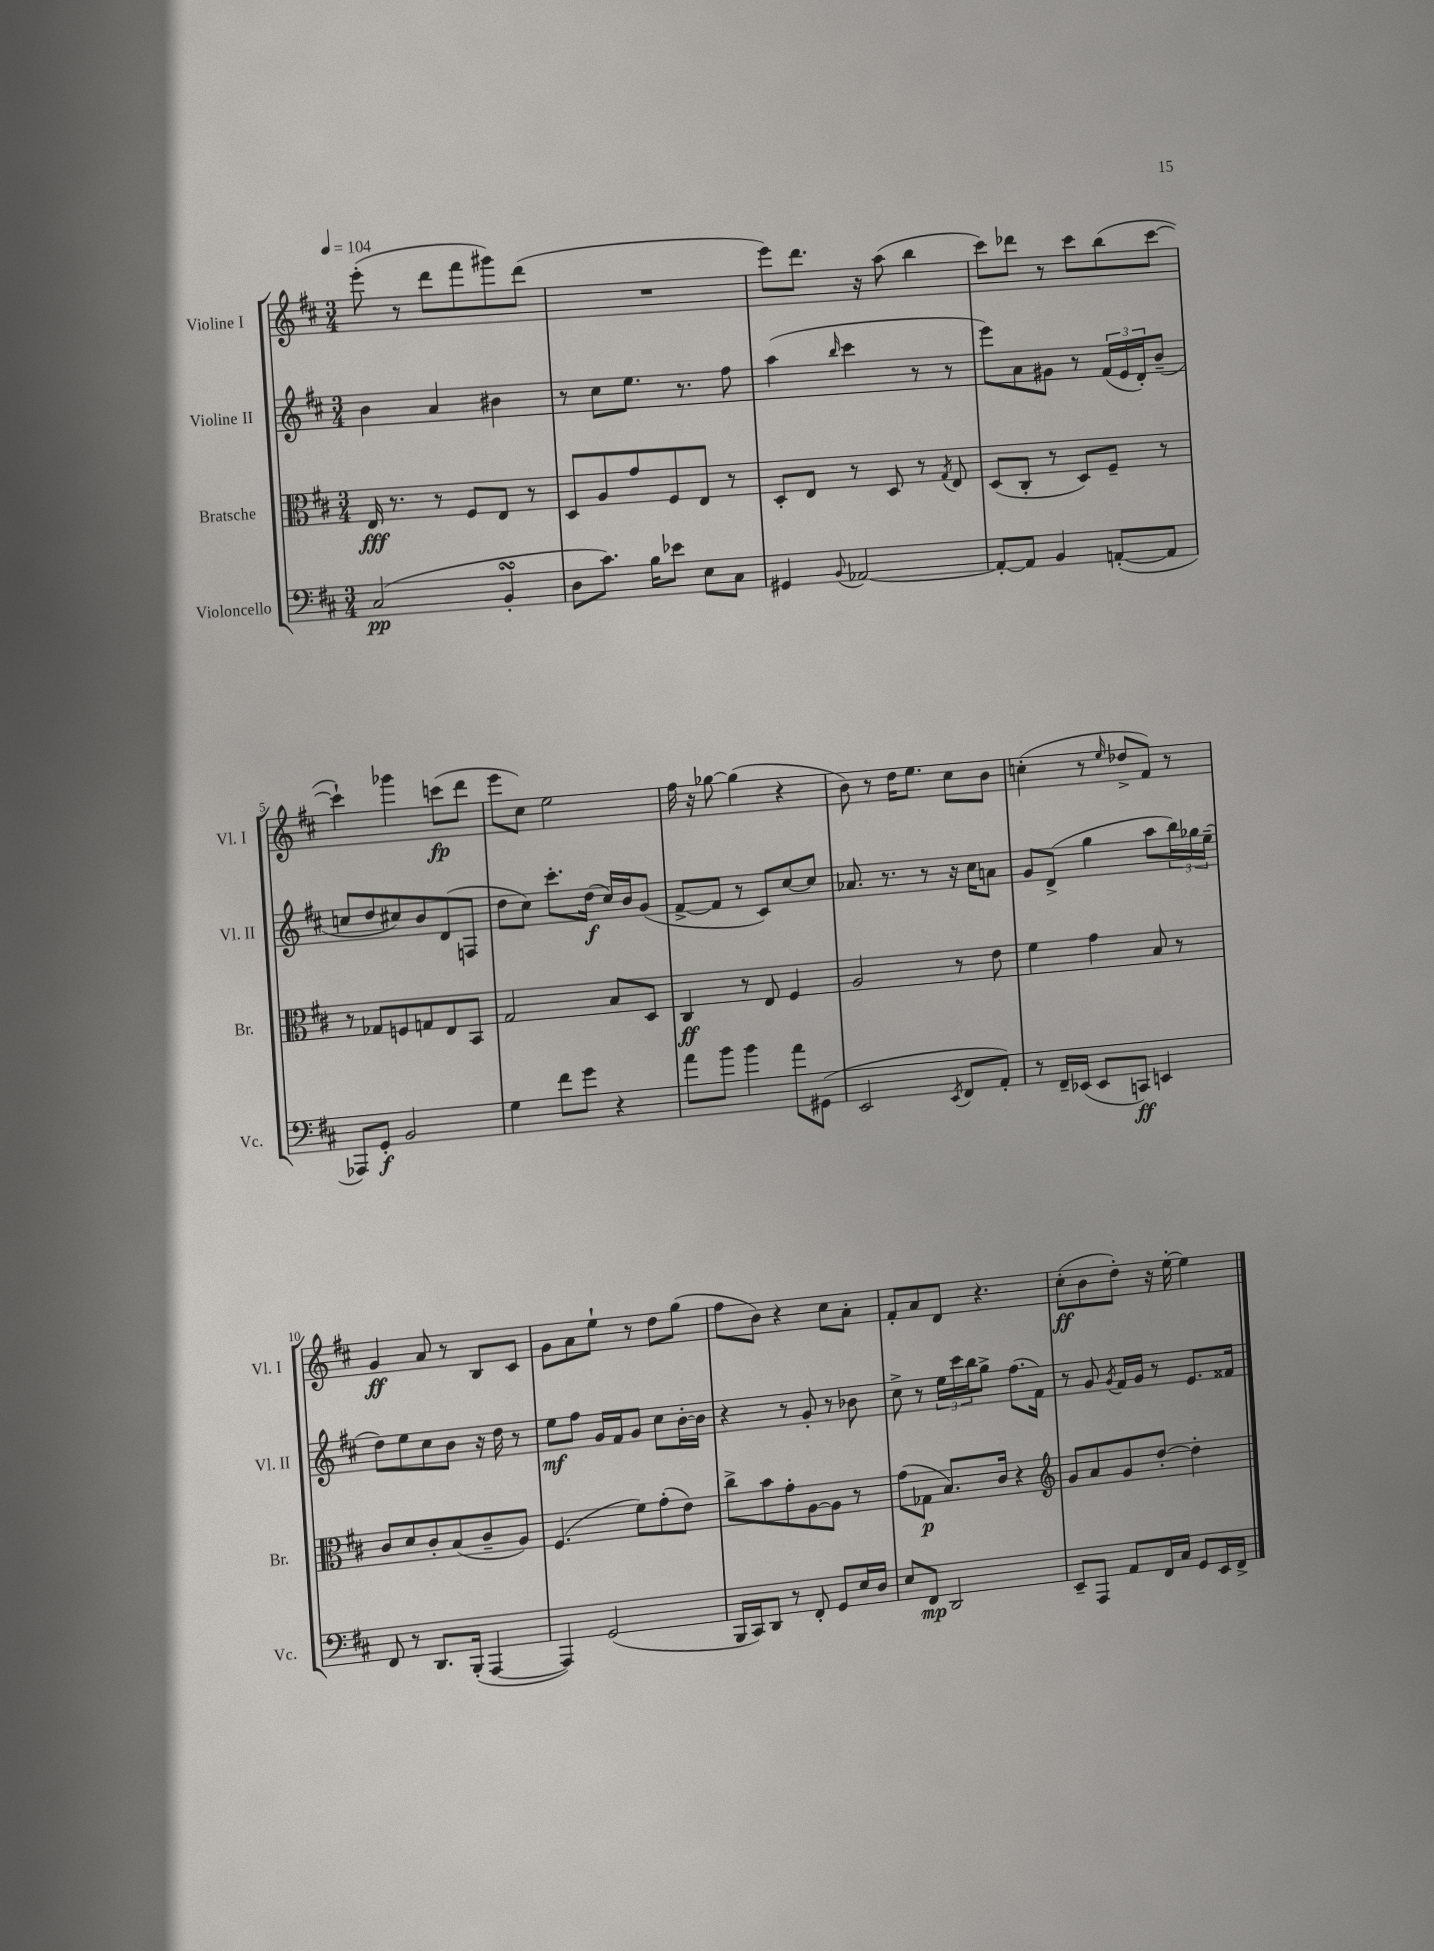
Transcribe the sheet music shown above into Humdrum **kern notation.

**kern	**kern	**kern	**kern
*staff4	*staff3	*staff2	*staff1
*clefF4	*clefC3	*clefG2	*clefG2
*k[f#c#]	*k[f#c#]	*k[f#c#]	*k[f#c#]
*M3/4	*M3/4	*M3/4	*M3/4
*MM104	*MM104	*MM104	*MM104
(2C#/	16E/	4b\	(8eee'\
.	8.r	.	.
.	.	.	8r
.	8r	4a/	8ddd\L
.	8F#/L	.	8fff#\
4BB'/	8E/J	4b#\	8ggg#\)
.	8r	.	(8ddd\J
=	=	=	=
8D\L	8D/L	8r	2.r
8.c#\J)	8A/	8cc#\L	.
.	8g/	8.ee\J	.
16B\LK	.	.	.
8e-\J	8F#/	.	.
.	.	8.r	.
8E\L	8E/J	.	.
8C#\J	8r	8ff#\	.
=	=	=	=
4GG#/	8D'/L	(4aa\	8eee\L)
.	8E/J	.	8.ddd\J
8qqBB/	.	16qqbb/	.
[2AA-/	8r	4ccc#\	.
.	.	.	16r
.	8D/	.	(8aa\
.	8r	8r	4bb\
.	8qG/	.	.
.	8E/	8r	.
=	=	=	=
8AA-'/_L	(8D/L	8eee\L)	8ccc#\L)
8AA-/]J	8C#'/J	8a\	8ddd-\J
4BB/	8r	8g#\J	8r
.	8D/L)	8r	8ccc#\L
([8AA'/L	8F#~/J	(24f#/LL	(8bb\
.	.	24e/	.
.	.	24d'/J)	.
8AA/]J	8r	(8b~/J	[8ccc#\J
=	=	=	=
8AAA-/L)	8r	8cc/L	4ccc#`\])
8GG'/J	8G-/L	8dd/	.
2BB/	8F/	8cc#/)	4ggg-\
.	8G/	8b/	.
.	8E/	(8d/	(8ccc\L
.	8BB/J	8F/J	8ddd\J
=	=	=	=
4G\	2G/	8dd\L	8eee\L
.	.	8cc#\J)	8cc#\J)
8f#\L	.	8.ccc#'\L	2ee\
8g\J	.	.	.
.	.	(16dd\Jk	.
4r	8B/L	16cc#/LL)	.
.	.	16b/J	.
.	8D/J	(8g/J	.
=	=	=	=
8a\L	4C#/	[8f#^/L	16ff#\
.	.	.	16r
8b\J	.	8f#/]J	[8gg-\
4b\	8r	8r	(4gg-\]
.	8E/	8c#/L)	.
8a\L	4F#/	[8cc#/	4r
(8GG#\J	.	8cc#/]J	.
=	=	=	=
2EE/	2A/	8.a-/	8b\)
.	.	.	8r
.	.	8.r	.
.	.	.	16dd\LK
.	.	.	8.ee\J
.	.	8r	.
8qEE/	.	.	.
8FF#/L	8r	16r	8cc#\L
.	.	16cc#\LK	.
8AA'/J)	8e\	8a\J	8b\J
=	=	=	=
8r	4f#\	8g/L	(4cc'\
16FF#~/LL	.	(8d^/J	.
(16EE-/JJ	.	.	.
8EE-/L	4g\	4gg\	8r
.	.	.	16qqee/
8CC/J)	.	.	8dd-^/L
4EE/	8B/	8aa\L	8f#/J)
.	8r	24bb\L)	8r
.	.	24gg-\	.
.	.	(24ee~\JJ	.
=	=	=	=
8FF#/	8c#/L	8dd\L)	4g/
8r	8d/	8ee\	.
8.DD/L	8c#'/	8cc#\	8a/
.	(8B/	8b\J	8r
(16BBB'/Jk	.	.	.
[4AAA/	8c#~/	16r	8B/L
.	.	16dd\	.
.	8A/J)	8r	8c#/J
=	=	=	=
4AAA/])	(4.F#/	8ee\L	8g\L
.	.	8ff#\J	8a\
(2GG/	.	16g/LL	8ee`\J
.	.	16f#/J	.
.	8f#\L)	8g/J	8r
.	(8g'\	8cc#\L	8dd\L
.	8e\J)	[16b'\L	(8gg\J
.	.	16b\]JJ	.
=	=	=	=
16BBB/LL	8cc#^\L	4r	8ff#\L
16CC#/J)	.	.	.
8DD/J	8b\	.	8b\J)
8r	8g'\	8r	4r
8FF#'/	[8A\	8g'/	.
8GG/L	8A\]J	8r	8cc#\L
16E/L	8r	8b-\	8a'\J
16D/JJ	.	.	.
=	=	=	=
8E/L	(8g\L	8cc#^\	8f#'/L
8FF#/J	8G-\J	8r	8a/
2DD/	8.B/L)	24ee\LL	8d/J
.	.	24ccc#\	.
.	.	24bb\J	.
.	.	8gg^\J	4.r
.	16c#/Jk	.	.
.	4r	(8.ff#\L	.
.	.	16f#\Jk)	.
=	=	=	=
*	*clefG2	*	*
8EE~/L	8g/L	8r	(8cc#'\L
8AAA/J	8a/	8g/	8b\
.	.	8qg/	.
8AA/L	8g/	16f#/LL	8dd'\J)
.	.	16g/JJ	.
16FF#/L	[8dd'/J	8r	16r
16C#/JJ	.	.	[16ee'\
8GG/L	4dd'\]	8.e/L	4ee\]
16EE/L	.	.	.
16FF#^/JJ	.	16f##/Jk	.
==	==	==	==
*-	*-	*-	*-
